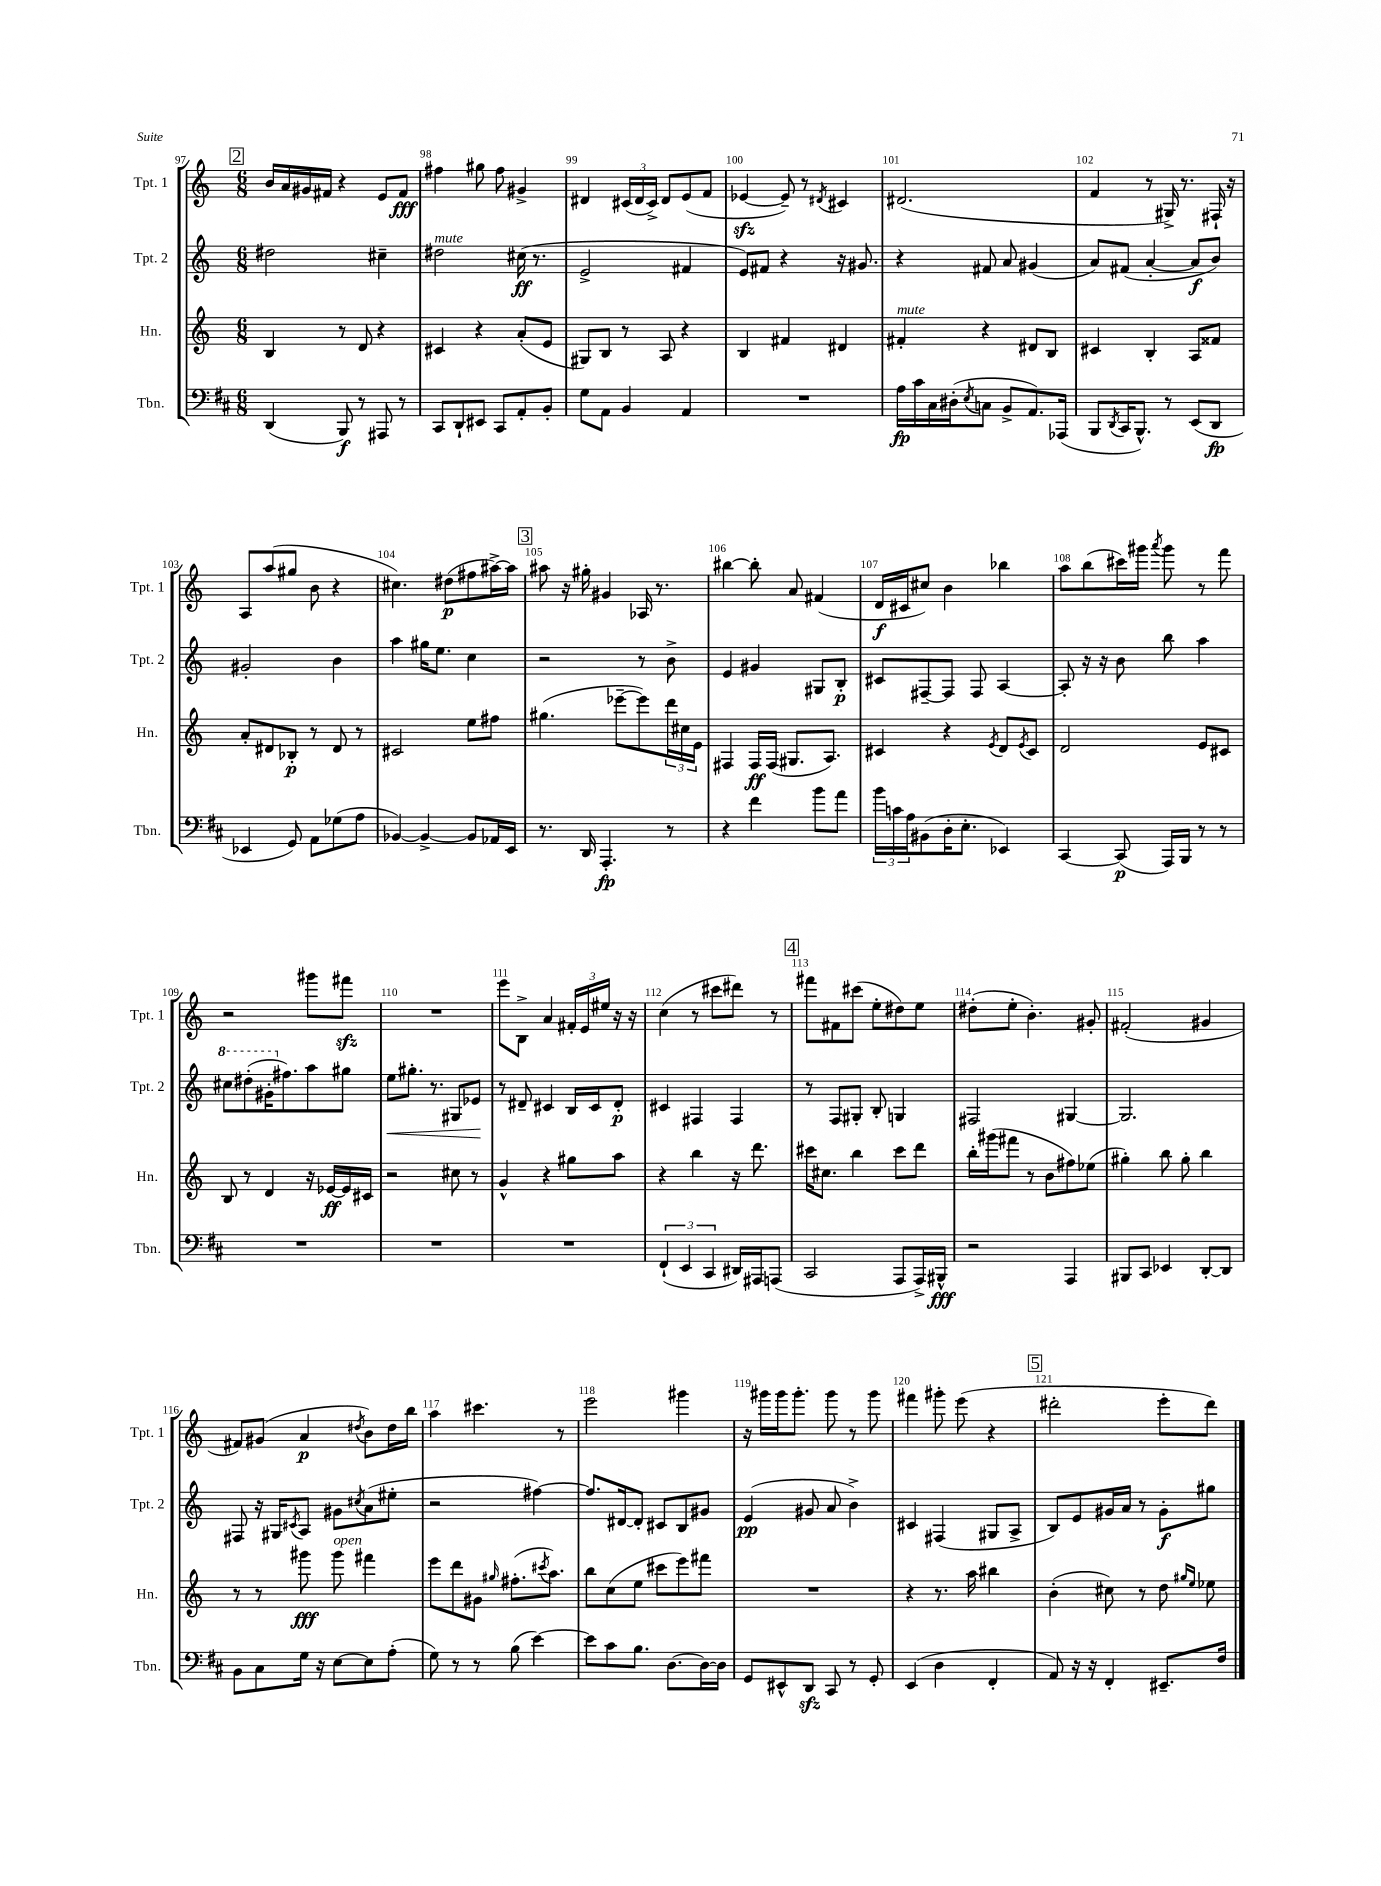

**kern	**kern	**kern	**kern
*staff4	*staff3	*staff2	*staff1
*clefF4	*clefG2	*clefG2	*clefG2
*k[f#c#]	*k[]	*k[]	*k[]
*M6/8	*M6/8	*M6/8	*M6/8
(4DD	4B	2dd#	16b
.	.	.	16a
.	.	.	16g#
.	.	.	16f#
8BBB)	8r	.	4r
8r	8d	.	.
8AAA#	4r	4cc#~	8e
8r	.	.	8f#
=	=	=	=
8CC#	4c#	2dd#	4ff#
8DD`	.	.	.
8EE#	4r	.	8gg#
8CC#	.	.	8ff#
8AA'	(8a'	(16cc#	4g#^
.	.	8.r	.
8BB'	8e	.	.
=	=	=	=
8G	8G#)	2e^	4d#
8AA	8B	.	.
4BB	8r	.	(24c#
.	.	.	24d#
.	.	.	24c#^)
.	8A	.	8d#
4AA	4r	4f#	(8e
.	.	.	8f
=	=	=	=
2.r	4B	8e)	[4e-
.	.	8f#	.
.	4f#	4r	8e-~])
.	.	.	8r
.	.	.	8qd#
.	4d#	16r	4c#
.	.	8.g#	.
=	=	=	=
16A	4f#'	4r	(2.d#
16c#	.	.	.
16C#	.	.	.
(16D#'	.	.	.
8qE	.	.	.
8C	4r	8f#	.
8BB^	.	8a	.
8.AA)	8d#	(4g#	.
.	8B	.	.
(16AAA-	.	.	.
=	=	=	=
8BBB	4c#	8a)	4f
8qDD	.	.	.
16CC#	.	(8f#	.
8.BBB^^)	.	.	.
.	4B'	[4a'	8r
8r	.	.	16G#^)
.	.	.	8.r
(8EE	8A	8a]	.
8DD	8f##	8b)	16F#`
.	.	.	16r
=	=	=	=
4EE-	8a'	2g#'	8A
.	8d#	.	(8aa
8GG)	8B-'	.	8gg#
8AA	8r	.	8b
(8G-	8d#	4b	4r
8A	8r	.	.
=	=	=	=
[4BB-)	2c#	4aa	4.cc#)
4BB-^_	.	16gg#	.
.	.	8.ee	.
.	.	.	(8dd#
8BB-]	8ee	4cc	8ff#
16AA-	8ff#	.	[16aa#^)
16EE	.	.	16aa#]
=	=	=	=
8.r	(4.gg#	2r	8aa#
.	.	.	16r
16DD	.	.	16gg#'
4.AAA'	.	.	4g#
.	[8eee-~	.	.
.	8eee-])	8r	16A-
.	.	.	8.r
8r	24ddd	8b^	.
.	24cc#	.	.
.	24e	.	.
=	=	=	=
4r	4F#	4e	[4bb#
4f#	16F#	4g#	8bb#']
.	(16F#	.	.
.	8.G#	.	8a
8b	.	8G#	(4f#
.	8.A)	.	.
8a	.	8B'	.
=	=	=	=
24b	4c#	8c#	16d
24c	.	.	.
.	.	.	16c#
24A	.	.	.
(8BB#	.	[8F#~	8cc#)
16D'	4r	8F#]	4b
8.E'	.	.	.
.	.	8F#	.
.	8qe	.	.
4EE-)	8d	[4A	4bb-
.	8qe	.	.
.	8c#	.	.
=	=	=	=
[4CC#	2d	8A']	8aa
.	.	16r	(8bb
.	.	16r	.
(8CC#]	.	8b	16ccc#)
.	.	.	16ggg#
.	.	.	8qaaa
16AAA)	.	8bb	8ggg#
16BBB	.	.	.
8r	8e	4aa	8r
8r	8c#	.	8fff
=	=	=	=
2.r	8B	8ccc#	2r
.	8r	(8ddd#'	.
.	4d	16gg#'	.
.	.	8.ff#)	.
.	16r	8aa	8ggg#
.	[16e-	.	.
.	16e-]	8gg#	8fff#
.	16c#	.	.
=	=	=	=
2.r	2r	8ee	2.r
.	.	8.gg#'	.
.	.	8.r	.
.	8cc#	8G#	.
.	8r	8e-	.
=	=	=	=
2.r	4g^^	8r	8eee
.	.	8d#~	8B^
.	4r	4c#	4a
.	8gg#	16B	24f#'
.	.	.	24e
.	.	16c#	.
.	.	.	24ee#
.	8aa	8d#'	16r
.	.	.	16r
=	=	=	=
(6FF#`	4r	4c#	(4cc
6EE	.	.	.
.	4bb	4F#	8r
6CC#	.	.	.
.	.	.	8ccc#
16DD#)	16r	4F#	8ddd#)
16AAA#	8.ddd	.	.
(8AAA	.	.	8r
=	=	=	=
2CC#	16ccc#	8r	8fff#
.	8.cc#	.	.
.	.	8F	8f#
.	4bb	8G#'	(8ccc#
.	.	8B'	8ee'
8AAA	8ccc#	4G	8dd#)
16AAA^)	8ddd	.	8ee
16BBB#^^	.	.	.
=	=	=	=
2r	16bb'	2F#	(8dd#'
.	(16ggg#	.	.
.	8fff#	.	8ee'
.	8r	.	4.b')
.	8b	.	.
4AAA	8ff#)	[4G#	.
.	(8ee-	.	8g#'
=	=	=	=
8BBB#	4gg#')	2.G#]	(2f#'
8CC#	.	.	.
4EE-	8bb	.	.
.	8gg#'	.	.
[8DD'	4bb	.	4g#
8DD]	.	.	.
=	=	=	=
8BB	8r	8F#	8f#)
8C#	8r	16r	(8g#
.	.	16G#	.
.	.	8qc#	.
16G	8ggg#	8A	4a
16r	.	.	.
[8E	8ggg#	8g#	.
.	.	8qcc#	8qdd#
8E]	4fff#	(8a	8b)
(8A'	.	8ee#'	16dd#
.	.	.	16bb
=	=	=	=
8G)	8eee	2r	4aa
8r	8ddd	.	.
8r	8g#	.	4.ccc#
.	16qqgg#	.	.
(8B	(8.ff#'	.	.
[4e)	.	[4ff#)	.
.	8qccc#	.	.
.	8.aa)	.	.
.	.	.	8r
=	=	=	=
8e]	8bb	8.ff#]	2eee
8c#	(8cc	.	.
.	.	[16d#	.
8.B	8ee	8d#']	.
.	8ccc#	8c#	.
[8.D	.	.	.
.	8eee)	8B	4ggg#
16D_	8fff#	8g#	.
16D]	.	.	.
=	=	=	=
8GG	2.r	(4e	16r
.	.	.	16ggg#
8EE#^^	.	.	16ggg#
.	.	.	8.ggg#'
8DD	.	8g#	.
8CC#	.	8a	8ggg#
8r	.	4b^)	8r
8GG'	.	.	8ggg#
=	=	=	=
(4EE	4r	4c#	4fff#
4D	8.r	(4F#	8ggg#'
.	.	.	(8eee
.	16aa	.	.
4FF#'	4bb#	8G#	4r
.	.	8A^	.
=	=	=	=
8AA)	(4b'	8B)	2ddd#'
16r	.	8e	.
16r	.	.	.
4FF#'	8cc#)	16g#	.
.	.	16a	.
.	8r	8r	.
8.EE#~	8dd	8g#'	8eee'
.	16qqgg#	.	.
.	16qqee	.	.
.	8ee-	8gg#	8ddd#)
16F#	.	.	.
==	==	==	==
*-	*-	*-	*-
